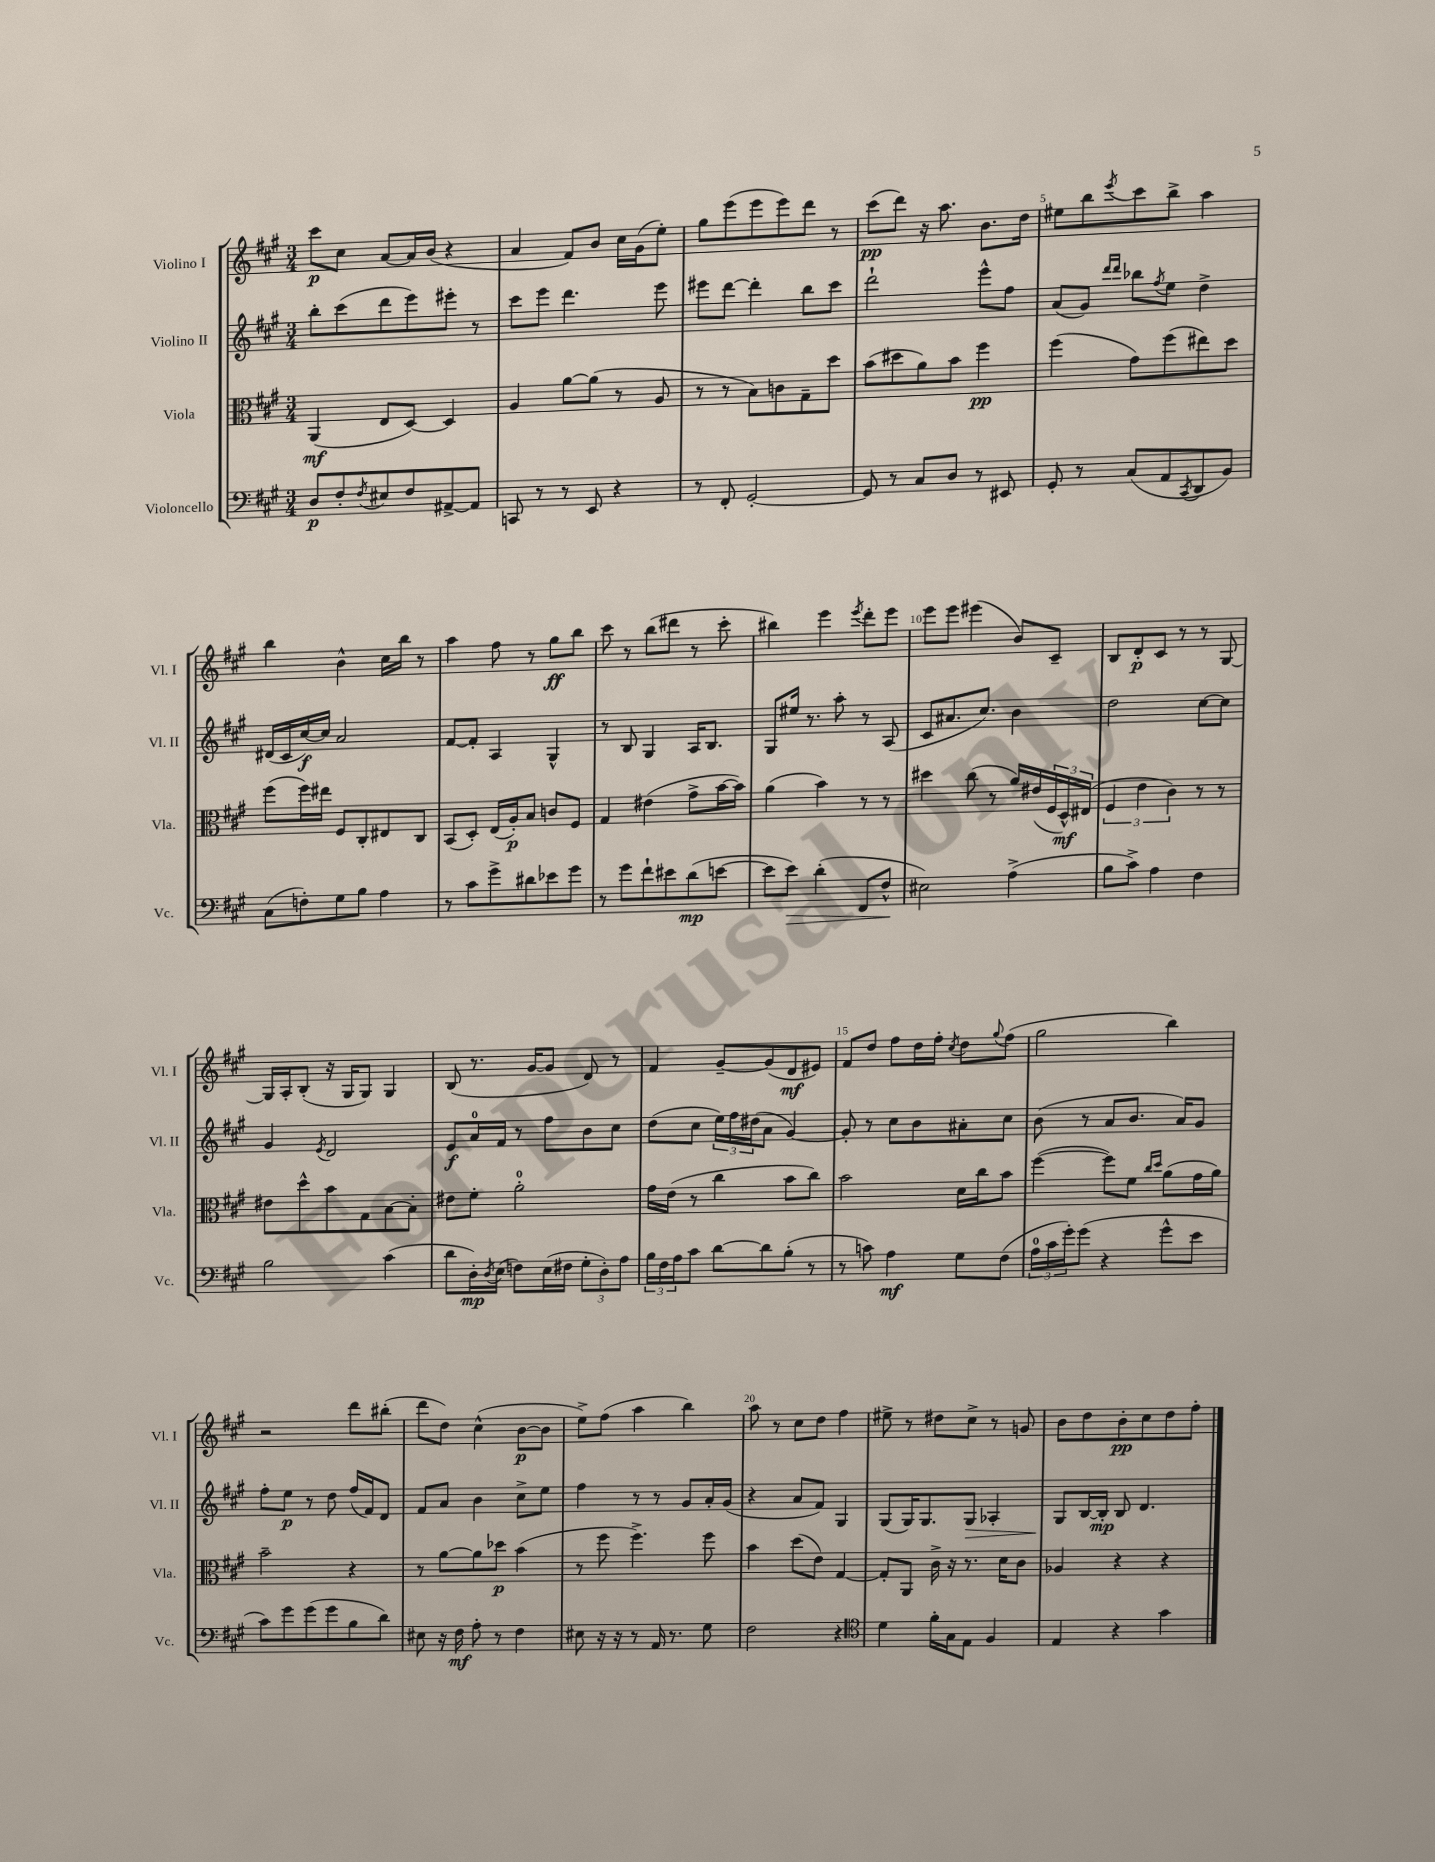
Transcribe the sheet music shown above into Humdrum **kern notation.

**kern	**kern	**kern	**kern
*staff4	*staff3	*staff2	*staff1
*clefF4	*clefC3	*clefG2	*clefG2
*k[f#c#g#]	*k[f#c#g#]	*k[f#c#g#]	*k[f#c#g#]
*M3/4	*M3/4	*M3/4	*M3/4
8D	(4AA	8bb'	8ccc#
8F#'	.	(8ccc#	8cc#
8qF#	.	.	.
8E#	8E	8ddd	[8a
8F#	[8D)	8eee)	16a]
.	.	.	(16b
[8AA#^	4D]	8eee#'	4r
8AA#]	.	8r	.
=	=	=	=
8CC	4A	8ccc#	4a
8r	.	8eee	.
8r	[8a	4.ddd	8f#)
8EE	(8a]	.	8b
4r	8r	.	16cc#
.	.	.	(16g#
.	8A	8eee	8ee')
=	=	=	=
8r	8r	8eee#	8gg#
8FF#'	8r	[8ddd	(8eee
[2GG#'	8B)	4ddd']	8eee
.	8c	.	8eee)
.	8G#~	8bb	8ddd
.	8dd	8ccc#	8r
=	=	=	=
8GG#]	(8b	2ddd`	(8ccc#
8r	8dd#	.	8ddd)
8C#	8a)	.	16r
.	.	.	8.aa
8D	8b	.	.
8r	4ff#	8eee^^	8.b
8EE#	.	8ff#	.
.	.	.	16dd
=	=	=	=
8GG#'	(4ff#	(8a	8ee#
8r	.	8g#)	8bb
.	.	16qqddd	.
.	.	16qqddd	8qeee
(8C#	8g#)	8bb-	8ccc#
.	.	8qff#	.
8AA	(8ff#	8ee	8bb^
8qCC#	.	.	.
8DD	8ee#)	4dd^	4aa
8BB)	8dd	.	.
=	=	=	=
(8C#	(8ff#	(16d#	4bb
.	.	16c#	.
8F')	16ff#)	[16cc#)	.
.	16ee#	16cc#]	.
8G#	8F#	2a	4b^^
8B	8C#'	.	.
4A	8E#	.	16cc#
.	.	.	16bb
.	8C#	.	8r
=	=	=	=
8r	(8BB	[8f#	4aa
8c#	8D')	8f#']	.
8g#^	(16E	4A	8ff#
.	16A')	.	.
8d#	8B	.	8r
8e-	8c	4G#^^	8gg#
8g#	8F#	.	8bb
=	=	=	=
8r	4G#	8r	8ccc#
8g#	.	8B	8r
8f#`	(4e#	4G#	(8bb
8e#	.	.	8ddd#
(8d	8g#^	16A	8r
.	.	8.B	.
[8e	[16b	.	8ccc#'
.	16b])	.	.
=	=	=	=
8e]	(4a	8G#	4bb#)
8e)	.	16ee#	.
.	.	8.r	.
(4d'	4b)	.	4eee
.	.	8aa'	.
.	.	.	8qeee
8FF#	8r	8r	8ddd'
8F#^^	8r	(8A	8eee
=	=	=	=
2E#)	4dd#	8c#	8eee
.	.	8.a#	8eee
.	(8cc#	.	(4eee#
.	.	8.cc#)	.
.	8r	.	.
(4A^	16a)	4b	8b)
.	(16e#	.	.
.	24F#	.	8c#~
.	24D^^)	.	.
.	(24E#	.	.
=	=	=	=
8B	6F#	2dd	8B
8c#^)	.	.	8d'
.	6e	.	.
4A	.	.	8c#
.	6c#)	.	.
.	.	.	8r
4F#	8r	[8cc#	8r
.	8r	8cc#]	[8G#
=	=	=	=
2B	8e#	4g#	16G#]
.	.	.	16A'
.	8dd^^	.	(8B'
.	.	8qe	.
.	8b	2d	16r
.	.	.	16G#
.	8G#	.	8G#)
(4c#	[8B	.	4G#
.	8B']	.	.
=	=	=	=
8d	8e#	8e	(8B
16D')	8f#'	16a	8.r
8qD	.	.	.
(16E	.	16f#	.
8F)	2a'	8r	.
.	.	.	[16g#
(16E	.	8ff#	8g#]
16F#	.	.	.
12G#'	.	8b	8d)
12D')	.	.	.
.	.	8cc#	8r
12A	.	.	.
=	=	=	=
24B	16g#	(8dd	4f#
24F#	.	.	.
.	(16e	.	.
24A	.	.	.
8c#	8r	8cc#	.
[8d	4cc#	24ee)	[8g#~
.	.	24ff#	.
.	.	(24dd#	.
8d]	.	8a	(8g#]
(8B'	8b	[4g#)	8d
8r	8cc#)	.	8e#)
=	=	=	=
8r	2b	8g#']	8f#
8c)	.	8r	8dd
4A	.	8cc#	8ff#
.	.	8b	16dd
.	.	.	16ff#'
.	.	.	8qcc#
8G#	16d	8a#'	8dd
.	16cc#	.	.
.	.	.	8qqgg#
(8F#	8b	8cc#	(8ff#
=	=	=	=
24A	([4ff#	(8b	2gg#
24c#	.	.	.
24g#')	.	.	.
(8g#	.	8r	.
4r	8ff#])	8a	.
.	8f#	8.b	.
.	16qqcc#	.	.
.	16qqdd	.	.
8g#^^	(8a	.	4bb)
.	.	16a)	.
8e	16g#	8g#	.
.	16a)	.	.
=	=	=	=
8c#)	2b~	8ff#'	2r
8g#	.	8ee	.
(8g#	.	8r	.
8g#	.	8dd	.
8B	4r	(16ff#	8ddd
.	.	16f#)	.
8d)	.	8d	(8bb#'
=	=	=	=
8E#	8r	8f#	8ddd
16r	[8a	8a	8dd)
16F#	.	.	.
8A'	8a]	4b	(4cc#^^
8r	8dd-	.	.
4F#	(4b	8cc#^	[8b
.	.	8ee	8b]
=	=	=	=
8E#	8r	4ff#	8ee^)
16r	8ff#	.	(8ff#
16r	.	.	.
8r	4.ff#^)	8r	4aa
16AA	.	8r	.
8.r	.	.	.
.	.	8g#	4bb)
8G#	8ff#	16a'	.
.	.	(16g#	.
=	=	=	=
2F#	4b	4r	8aa
.	.	.	8r
.	(8dd	8a	8cc#
.	8e)	8f#)	8dd
4r	[4G#	4G#	4ff#
=	=	=	=
*clefC4	*	*	*
4d	8G#']	(8G#	8ee#^
.	8AA	16G#)	8r
.	.	8.G#	.
16f#'	16c#^	.	8dd#
16G#	16r	.	.
8E	8.r	8G#	8cc#^
4F#	.	4A-'	8r
.	16d	.	.
.	8c#	.	8g
=	=	=	=
4E	4A-	8G#	8b
.	.	[16B	8dd
.	.	16B']	.
4r	4r	8B	8b'
.	.	4.d	8cc#
4g#	4r	.	8dd
.	.	.	8ff#'
==	==	==	==
*-	*-	*-	*-
